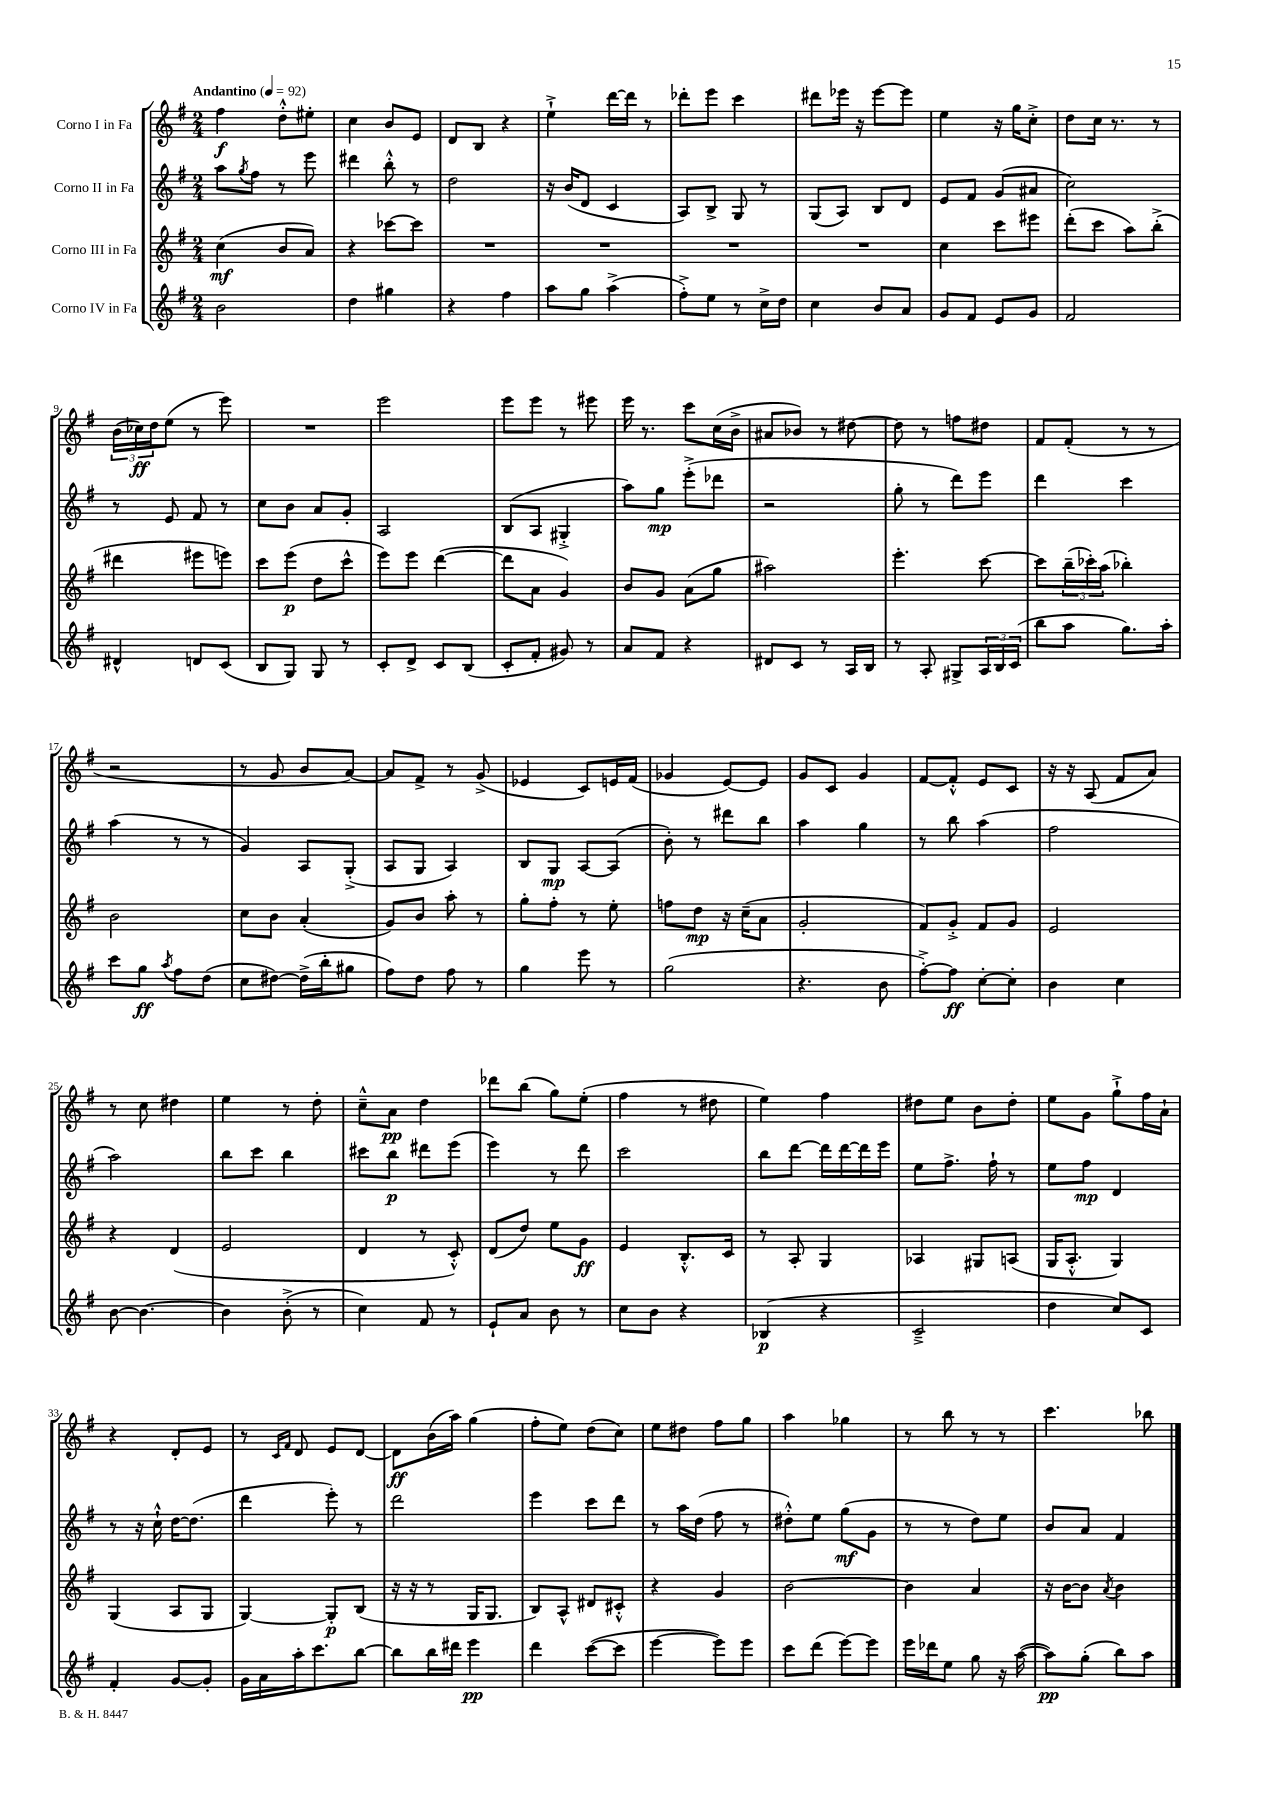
<<
\new StaffGroup <<
\new Staff = "s0" \with { instrumentName = "Corno I in Fa" } {
    \clef treble \key g \major \numericTimeSignature \time 2/4 \tempo "Andantino" 4 = 92
    fis''4\f d''8-.-^ eis''8-. |
    c''4 b'8 e'8 |
    d'8 b8 r4 |
    e''4-!-> d'''16~ d'''16 r8 |
    des'''8-. e'''8 c'''4 |
    dis'''8 ees'''16 r16 ees'''8~ ees'''8 |
    e''4 r16 g''16 c''8-.-> |
    d''8 c''16 r8. r8 |
    \tuplet 3/2 { b'16( ces''16\ff) d''16 } e''8( r8 e'''8) |
    R2 |
    e'''2 |
    e'''8 e'''8 r8 eis'''8 |
    e'''16 r8. c'''8 c''16( b'16-> |
    ais'8 bes'8) r8 dis''8~ |
    dis''8 r8 f''8 dis''8 |
    fis'8 fis'8-.( r8 r8 |
    r2 |
    r8 g'8 b'8 a'8~) |
    a'8 fis'8-> r8 g'8->( |
    ees'4 c'8) e'16 fis'16( |
    ges'4 e'8~) e'8 |
    g'8 c'8 g'4 |
    fis'8~ fis'8-.-^ e'8 c'8 |
    r16 r16 a8( fis'8 a'8) |
    r8 c''8 dis''4 |
    e''4 r8 d''8-. |
    c''8---^ a'8\pp d''4 |
    des'''8 b''8( g''8) e''8-.( |
    fis''4 r8 dis''8 |
    e''4) fis''4 |
    dis''8 e''8 b'8 dis''8-. |
    e''8 g'8 g''8-!-> fis''16 a'16-! |
    r4 d'8-. e'8 |
    r8 \grace { c'16 fis'16 } d'8 e'8 d'8~ |
    d'8\ff b'16( a''16) g''4( |
    fis''8-. e''8) d''8( c''8) |
    e''8 dis''8 fis''8 g''8 |
    a''4 ges''4 |
    r8 b''8 r8 r8 |
    c'''4. bes''8 \bar "|." |
}
\new Staff = "s1" \with { instrumentName = "Corno II in Fa" } {
    \clef treble \key g \major \numericTimeSignature \time 2/4
    a''8 \acciaccatura { g''8 } fis''8 r8 e'''8 |
    dis'''4 b''8-.-^ r8 |
    d''2 |
    r16 b'16( d'8 c'4 |
    a8) b8-> g8 r8 |
    g8( a8) b8 d'8 |
    e'8 fis'8 g'8( ais'8 |
    c''2) |
    r8 e'8 fis'8 r8 |
    c''8 b'8 a'8 g'8-. |
    a2 |
    b8( a8 gis4-.-> |
    a''8) g''8\mp e'''8-.->( des'''8 |
    r2 |
    g''8-. r8 d'''8) e'''8 |
    d'''4 c'''4 |
    a''4( r8 r8 |
    g'4) a8 g8-.->( |
    a8 g8 a4) |
    b8 g8\mp a8~ a8( |
    b'8-.) r8 dis'''8 b''8 |
    a''4 g''4 |
    r8 b''8 a''4( |
    fis''2 |
    a''2) |
    b''8 c'''8 b''4 |
    cis'''8 b''8\p dis'''8 e'''8( |
    e'''4) r8 d'''8 |
    c'''2 |
    b''8 d'''8~ d'''16 d'''16~ d'''16 e'''16 |
    e''8 fis''8.-> fis''16-! r8 |
    e''8 fis''8\mp d'4 |
    r8 r16 c''16-!-^ d''16~ d''8.( |
    d'''4 e'''8-.) r8 |
    d'''2 |
    e'''4 c'''8 d'''8 |
    r8 a''16 d''16( fis''8 r8 |
    dis''8-.-^) e''8 g''8\mf( g'8 |
    r8 r8 d''8) e''8 |
    b'8 a'8 fis'4 \bar "|." |
}
\new Staff = "s2" \with { instrumentName = "Corno III in Fa" } {
    \clef treble \key g \major \numericTimeSignature \time 2/4
    c''4\mf( b'8 a'8) |
    r4 ces'''8~ ces'''8 |
    R2 |
    R2 |
    R2 |
    R2 |
    c''4 c'''8 eis'''8 |
    d'''8-.( c'''8 a''8) b''8-.->( |
    dis'''4 eis'''8 e'''8) |
    c'''8 e'''8\p( d''8 c'''8-^ |
    e'''8) e'''8 d'''4~( |
    d'''8 a'8 g'4) |
    b'8 g'8 a'8( g''8 |
    ais''2) |
    e'''4.-. c'''8~ |
    c'''8 \tuplet 3/2 { b''16--( ces'''16-.) a''16( } bes''4-.) |
    b'2 |
    c''8 b'8 a'4-.( |
    g'8) b'8 a''8-. r8 |
    g''8-. fis''8-. r8 e''8-. |
    f''8 d''8\mp r16 c''16--( a'8 |
    g'2-. |
    fis'8) g'8-.-> fis'8 g'8 |
    e'2 |
    r4 d'4( |
    e'2 |
    d'4 r8 c'8-.-^) |
    d'8( d''8) e''8 g'8\ff |
    e'4 b8.-.-^ c'16 |
    r8 a8-. g4 |
    aes4 gis8 a8( |
    g16 a8.-.-^ g4) |
    g4( a8 g8 |
    g4~) g8-.\p b8( |
    r16 r16 r8 g16 g8. |
    b8) a8-^ dis'8 cis'8-.-^ |
    r4 g'4 |
    b'2~ |
    b'4 a'4 |
    r16 b'16~ b'8 \acciaccatura { a'8 } b'4 \bar "|." |
}
\new Staff = "s3" \with { instrumentName = "Corno IV in Fa" } {
    \clef treble \key g \major \numericTimeSignature \time 2/4
    b'2 |
    d''4 gis''4 |
    r4 fis''4 |
    a''8 g''8 a''4->( |
    fis''8-.->) e''8 r8 c''16-> d''16 |
    c''4 b'8 a'8 |
    g'8 fis'8 e'8 g'8 |
    fis'2 |
    dis'4-^ d'8 c'8( |
    b8 g8) g8 r8 |
    c'8-. d'8-> c'8 b8( |
    c'8-. fis'8-. gis'8) r8 |
    a'8 fis'8 r4 |
    dis'8 c'8 r8 a16 b16 |
    r8 a8-. gis8-> \tuplet 3/2 { a16 b16 c'16( } |
    b''8 a''8 g''8.) a''16-. |
    c'''8 g''8\ff \acciaccatura { a''8 } fis''8 d''8( |
    c''8 dis''8~) dis''16->( b''16-. gis''8 |
    fis''8) d''8 fis''8 r8 |
    g''4 e'''8 r8 |
    g''2( |
    r4. b'8 |
    fis''8~-.->) fis''8\ff c''8~-. c''8-. |
    b'4 c''4 |
    b'8~ b'4.~ |
    b'4 b'8-.->( r8 |
    c''4) fis'8 r8 |
    e'8-! a'8 b'8 r8 |
    c''8 b'8 r4 |
    bes4\p( r4 |
    c'2---> |
    d''4 c''8) c'8 |
    fis'4-. g'8~ g'8-. |
    g'16 a'16 a''16-. c'''8. b''8~ |
    b''8 b''16 dis'''16 e'''4\pp |
    d'''4 c'''8~( c'''8 |
    e'''4~ e'''8) e'''8 |
    c'''8 d'''8( e'''8~) e'''8 |
    e'''16 des'''16 e''8 g''8 r16 a''16~( |
    a''8\pp) g''8-.( b''8) a''8 \bar "|." |
}
>>
>>
